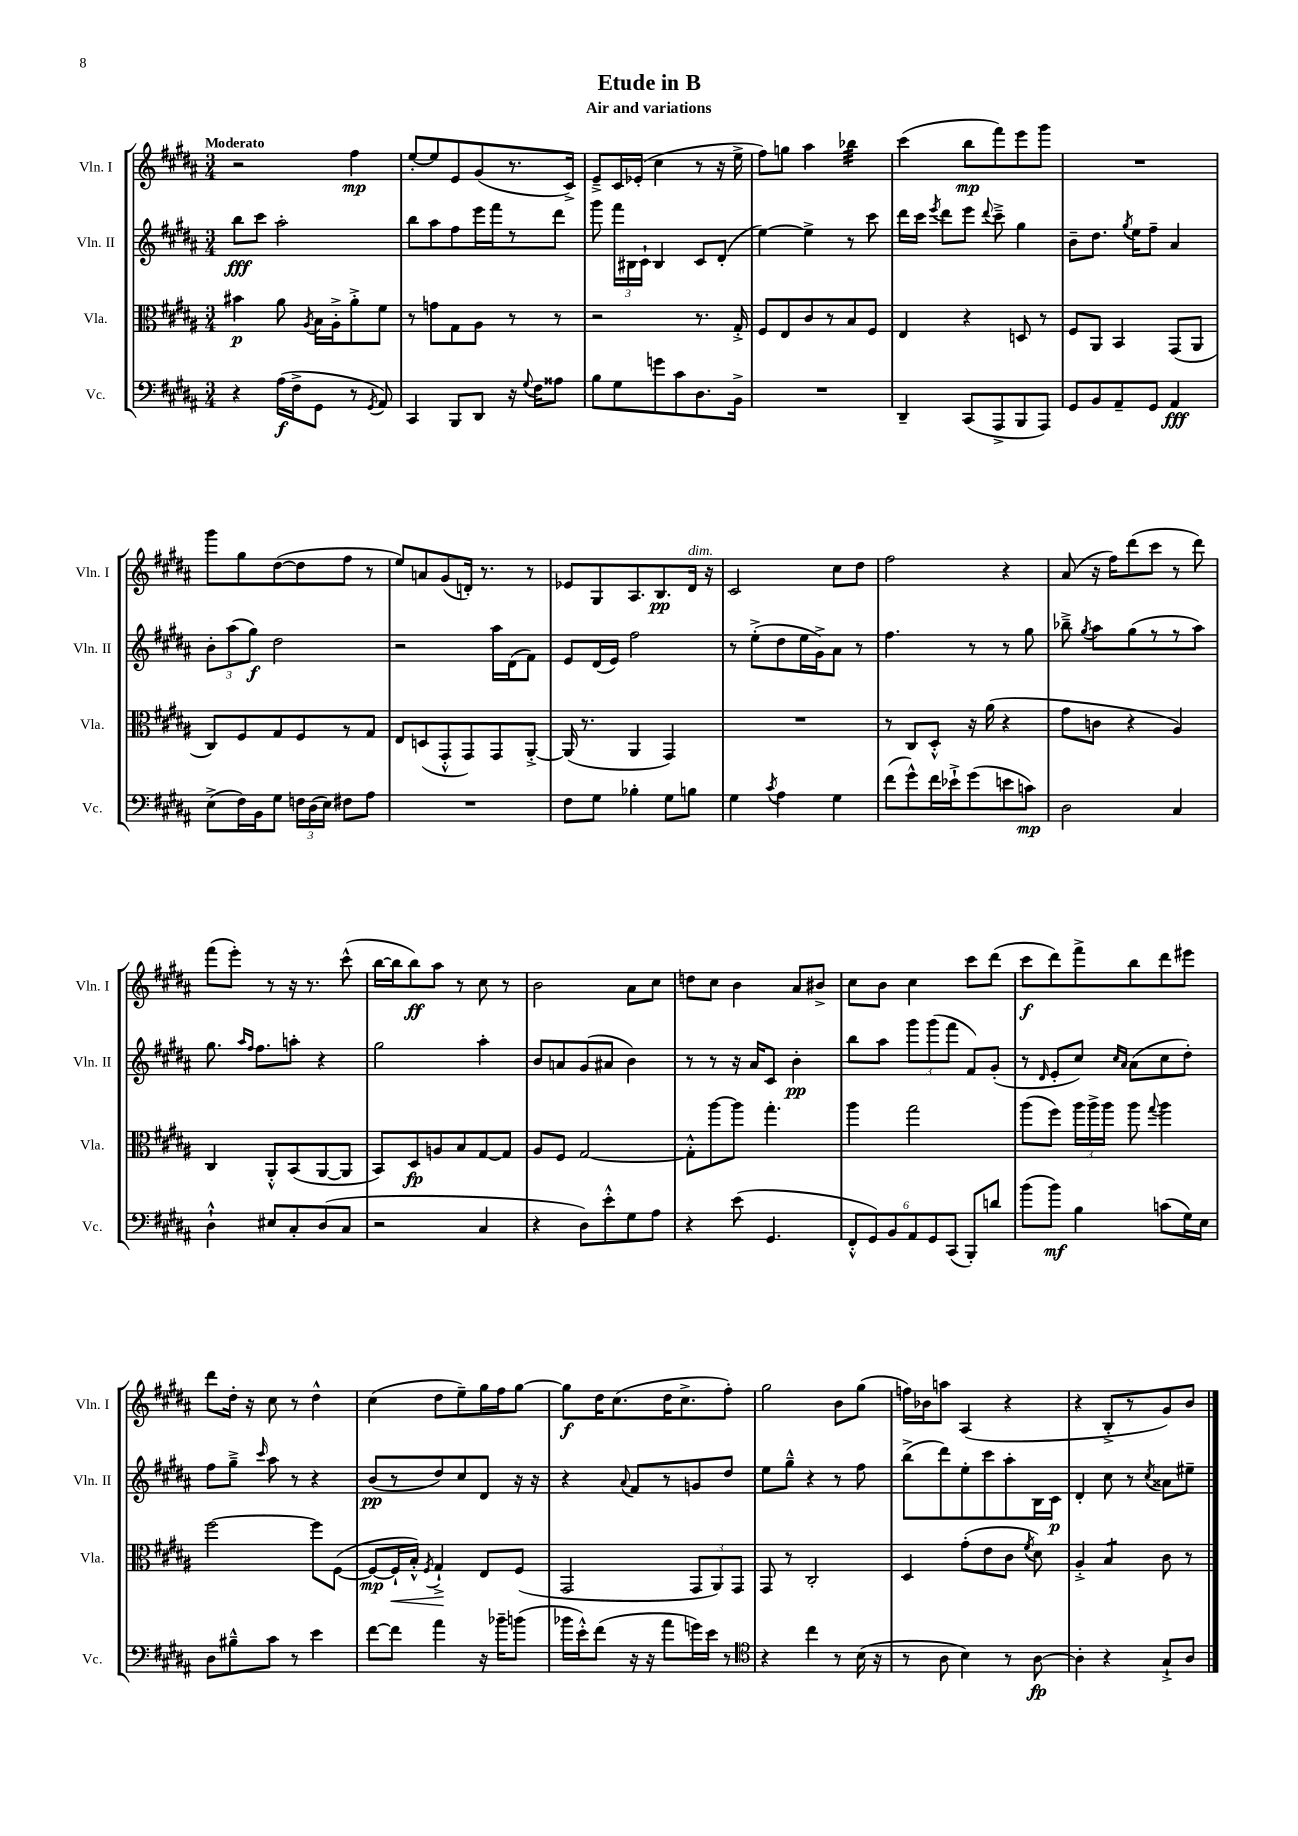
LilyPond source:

\header { title = "Etude in B" subtitle = "Air and variations" }
<<
\new StaffGroup <<
\new Staff = "s0" \with { instrumentName = "Vln. I" shortInstrumentName = "Vln. I" } {
    \clef treble \key b \major \numericTimeSignature \time 3/4 \tempo "Moderato"
    \autoBeamOff r2 fis''4\mp |
    e''8[~-. e''8 e'8 gis'8( r8. cis'16]->) |
    e'8[---> cis'16 ees'16]-.( cis''4 r8 r16 e''16-> |
    fis''8[) g''8] ais''4 bes''4:32 |
    cis'''4( b''8[\mp fis'''8) e'''8 gis'''8] |
    R2. |
    gis'''8[ gis''8 dis''8~( dis''8 fis''8] r8 |
    e''8[) a'8 gis'8( d'16]-.) r8. r8 |
    ees'8[ gis8 ais8. b8.\pp dis'16]^\markup { \italic "dim." } r16 |
    cis'2 cis''8[ dis''8] |
    fis''2 r4 |
    ais'8( r16 fis''16[) dis'''8( cis'''8] r8 dis'''8) |
    fis'''8[( e'''8]-.) r8 r16 r8. cis'''8-^( |
    b''16[~ b''16 b''8\ff) ais''8] r8 cis''8 r8 |
    b'2 ais'8[ cis''8] |
    d''8[ cis''8] b'4 ais'8[ bis'8]-> |
    cis''8[ b'8] cis''4 cis'''8[ dis'''8]( |
    cis'''8[\f dis'''8) fis'''8-> b''8 dis'''8 eis'''8] |
    dis'''8[ dis''16]-. r16 cis''8 r8 dis''4-^ |
    cis''4( dis''8[ e''8--) gis''16 fis''16 gis''8]~ |
    gis''8[\f dis''16 cis''8.( dis''16 cis''8.-> fis''8]-.) |
    gis''2 b'8[ gis''8]( |
    f''16[) bes'16 a''8] ais4( r4 |
    r4 b8[-.-> r8 gis'8) b'8] \bar "|." |
}
\new Staff = "s1" \with { instrumentName = "Vln. II" shortInstrumentName = "Vln. II" } {
    \clef treble \key b \major \numericTimeSignature \time 3/4
    \autoBeamOff b''8[\fff cis'''8] ais''2-. |
    b''8[ ais''8 fis''8 e'''16 fis'''16 r8 dis'''8] |
    gis'''8 \tuplet 3/2 { fis'''16[ bis16 cis'16]-! } bis4 cis'8[ dis'8]-.( |
    e''4~) e''4-> r8 cis'''8 |
    dis'''16[ cis'''16] \acciaccatura { e'''8 } dis'''8[ e'''8] \appoggiatura { dis'''8 } cis'''8---> gis''4 |
    b'8[-- dis''8.] \acciaccatura { gis''8 } e''16[ fis''8]-- ais'4 |
    \tuplet 3/2 { b'8[-. ais''8( gis''8]\f) } dis''2 |
    r2 ais''16[ dis'16( fis'8]) |
    e'8[ dis'16( e'16]) fis''2 |
    r8 e''8[-.->( dis''8 e''16 gis'16->) ais'8] r8 |
    fis''4. r8 r8 gis''8 |
    bes''8---> \acciaccatura { gis''8 } ais''8[ gis''8( r8 r8 ais''8]) |
    gis''8. \grace { ais''16[ fis''16] } fis''8.[ a''8]-. r4 |
    gis''2 ais''4-. |
    b'8[ a'8 gis'8( ais'8] b'4) |
    r8 r8 r16 ais'16[ cis'8] b'4-.\pp |
    b''8[ ais''8] \tuplet 3/2 { gis'''8[ gis'''8( fis'''8] } fis'8[) gis'8]-.( |
    r8 \grace { dis'16 } e'8[-. cis''8]) \grace { cis''16[ ais'16] } ais'8[( cis''8 dis''8]-.) |
    fis''8[ gis''8]---> \grace { cis'''16 } ais''8 r8 r4 |
    b'8[\pp( r8 dis''8) cis''8 dis'8] r16 r16 |
    r4 \appoggiatura { ais'8 } fis'8[ r8 g'8 dis''8] |
    e''8[ gis''8]---^ r4 r8 fis''8 |
    b''8[->( dis'''8) e''8-. cis'''8 ais''8-. b16 cis'16]\p |
    dis'4-. cis''8 r8 \acciaccatura { cis''8 } aisis'8[ eis''8]-- \bar "|." |
}
\new Staff = "s2" \with { instrumentName = "Vla." shortInstrumentName = "Vla." } {
    \clef alto \key b \major \numericTimeSignature \time 3/4
    \autoBeamOff bis'4\p ais'8 \acciaccatura { ais8 } b16[ ais16-.-> ais'8-.-> fis'8] |
    r8 g'8[ gis8 ais8] r8 r8 |
    r2 r8. gis16-.-> |
    fis8[ e8 cis'8 r8 b8 fis8] |
    e4 r4 d8 r8 |
    fis8[ ais,8] b,4 gis,8[( ais,8] |
    cis8[) fis8 gis8 fis8 r8 gis8] |
    e8[ d8( gis,8-.-^ gis,8) gis,8 ais,8]~-.-> |
    ais,16( r8. ais,4 gis,4) |
    R2. |
    r8 cis8[ dis8]-.-^ r16 ais'16( r4 |
    gis'8[ c'8] r4 ais4) |
    cis4 ais,8[-.-^ b,8( ais,8~ ais,8] |
    b,8[) dis8\fp a8 b8 gis8~ gis8] |
    ais8[ fis8] gis2~ |
    gis8[-.-^ ais''8~ ais''8] gis''4.-. |
    ais''4 gis''2 |
    ais''8[( fis''8]) \tuplet 3/2 { ais''16[ ais''16-> ais''16] } ais''8 \appoggiatura { gis''8 } ais''4 |
    fis''2~ fis''8[ fis8]~( |
    fis8[~\mp fis16-!\< b16]-.-^) \acciaccatura { fis8 } gis4-!->\! e8[ fis8]( |
    gis,2 \tuplet 3/2 { gis,8[ ais,8) gis,8] } |
    gis,8 r8 cis2-. |
    dis4 gis'8[-.( e'8 cis'8] \acciaccatura { fis'8 } dis'8) |
    ais4-.-> b4:8 cis'8 r8 \bar "|." |
}
\new Staff = "s3" \with { instrumentName = "Vc." shortInstrumentName = "Vc." } {
    \clef bass \key b \major \numericTimeSignature \time 3/4
    \autoBeamOff r4 ais16[\f( fis16-> gis,8] r8 \acciaccatura { gis,8 } ais,8) |
    cis,4 b,,8[ dis,8] r16 \appoggiatura { gis8 } fis16[ aisis8] |
    b8[ gis8 g'8 cis'8 dis8. b,16]-> |
    R2. |
    dis,4-- cis,8[( ais,,8-> b,,8 ais,,8]) |
    gis,8[ b,8 ais,8-- gis,8] ais,4\fff |
    e8[->( fis16) b,16 gis8] \tuplet 3/2 { f16[ dis16( e16]) } fis8[ ais8] |
    R2. |
    fis8[ gis8] bes4-. gis8[ b8] |
    gis4 \acciaccatura { cis'8 } ais4 gis4 |
    fis'8[( gis'8-^) fis'16 ees'16-!-> gis'8( e'8 c'8]\mp) |
    dis2 cis4 |
    dis4-!-^ eis8[ cis8-. dis8( cis8] |
    r2 cis4 |
    r4 dis8[) e'8-.-^ gis8 ais8] |
    r4 e'8( gis,4. |
    \tuplet 6/4 { fis,8[-.-^ gis,8) b,8 ais,8 gis,8 cis,8]( } b,,8[-.) d'8] |
    b'8[( b'8]\mf) b4 c'8[( gis16) e16] |
    dis8[ bis8---^ cis'8] r8 e'4 |
    fis'8[~ fis'8] ais'4 r16 bes'16[-- b'8]( |
    bes'16[ e'16-.-^) fis'8]( r16 r16 ais'8[ g'16) e'16] r8 |
    \clef tenor r4 cis''4 r8 b16( r16 |
    r8 ais8 b4) r8 ais8~\fp |
    ais4-. r4 gis8[-!-> ais8] \bar "|." |
}
>>
>>
\layout { \context { \Score \remove "Bar_number_engraver" } }
